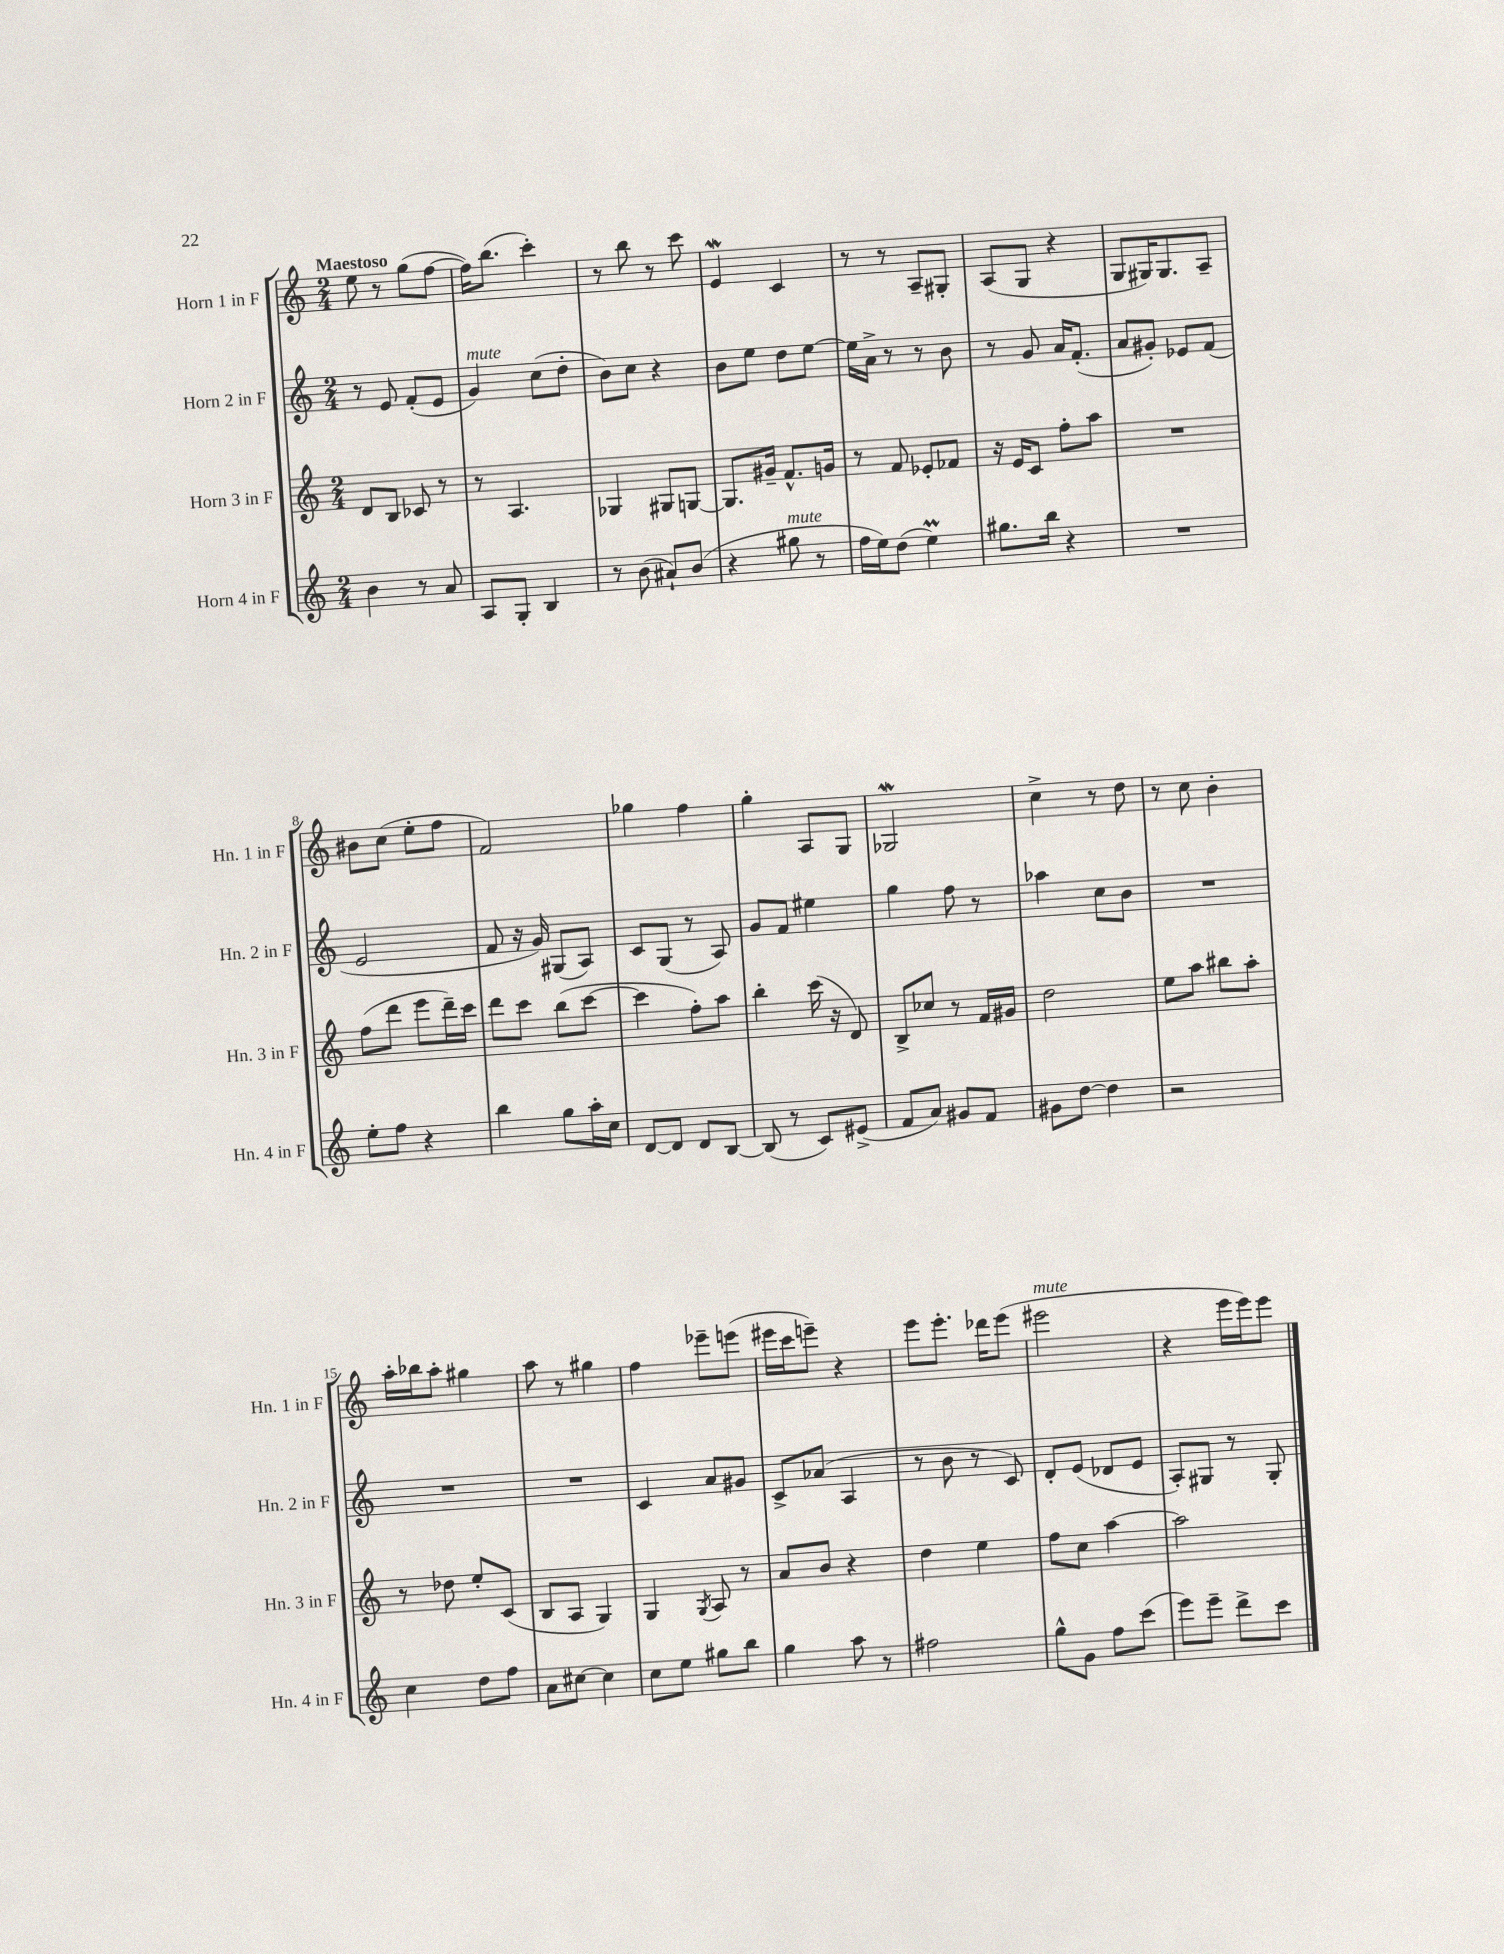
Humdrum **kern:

**kern	**kern	**kern	**kern
*part4	*part3	*part2	*part1
*staff4	*staff3	*staff2	*staff1
*I"Horn 4 in F	*I"Horn 3 in F	*I"Horn 2 in F	*I"Horn 1 in F
*I'Hn. 4 in F	*I'Hn. 3 in F	*I'Hn. 2 in F	*I'Hn. 1 in F
*clefG2	*clefG2	*clefG2	*clefG2
*k[]	*k[]	*k[]	*k[]
*M2/4	*M2/4	*M2/4	*M2/4
=1	=1	=1	=1
!	!	!	!LO:TX:a:B:t=Maestoso
4b\	8d/L	8r	8ee\
.	8B/J	8e/	8r
8r	8c-X/	(8f'/L	(8gg\L
8a/	8r	8e/J	[8ff\J
=2	=2	=2	=2
!	!	!LO:TX:a:i:t=mute	!
8A/L	8r	4g/)	16ff\KL])
.	.	.	(8.bb\J
8G'/J	4.A/	.	.
4B/	.	(8cc\L	4ccc'\)
.	.	8dd'\J	.
=3	=3	=3	=3
8r	4G-X/	8b\L)	8r
(8b\	.	8cc\J	8bb\
8a#X`/L)	8G#X/L	4r	8r
(8b/J	[8Gn/J	.	8ccc\
=4	=4	=4	=4
4r	8.G/L]	8b\L	4eW/
.	.	8ee\J	.
.	16g#X~/Jk	.	.
!LO:TX:a:i:t=mute	!	!	!
8gg#X\	8.f^^/L	8dd\L	4c/
8r	.	[8ee\J	.
.	16gn/Jk	.	.
=5	=5	=5	=5
16ff\LL	8r	16ee\LL]	8r
16ee\J)	.	16a^\JJ	.
(8dd\J	8f/	8r	8r
4eem\)	8e-X'/L	8r	8A~/L
.	8f-X/J	8b\	8G#X'/J
=6	=6	=6	=6
8.gg#X\L	16r	8r	(8A/L
.	16e/KL	.	.
.	8c/J	8g/	8G/J
16bb\Jk	.	.	.
4r	8ff'\L	16a/KL	4r
.	.	(8.f'/J	.
.	8aa\J	.	.
=7	=7	=7	=7
2r	2r	8a/L	8G/L
.	.	8g#X'/J)	16G#X/K)
.	.	.	8.G#/
.	.	8e-X/L	.
.	.	(8f/J	8A~/J
!!LO:LB:g=z
=8	=8	=8	=8
8ee'\L	(8ff\L	2e/	8b#X\L
8ff\J	8ddd\J	.	(8cc\J
4r	8eee\L	.	8ee'\L
.	16ddd~\L)	.	8ff\J
.	16ccc\JJ	.	.
=9	=9	=9	=9
4bb\	8ddd\L	8f/	2f/)
.	8ccc\J	16r	.
.	.	16g/)	.
8gg\L	(8bb\L	(8G#X/L	.
16aa'\L	[8ccc\J	8A/J)	.
16cc\JJ	.	.	.
=10	=10	=10	=10
[8d/L	4ccc\]	8c/L	4gg-X\
8d/J]	.	(8G/J	.
8d/L	8ff'\L)	8r	4ff\
[8B/J	8aa\J	8A/)	.
=11	=11	=11	=11
(8B/]	4bb'\	8g/L	4gg'\
8r	.	8f/J	.
8c/L)	(16ccc\	4ee#X\	8A/L
.	16r	.	.
(8e#X^/J	8d/)	.	8G/J
=12	=12	=12	=12
8f/L	8B^/L	4gg\	2G-Xw/
8a/J)	8cc-X/J	.	.
8g#X/L	8r	8ff\	.
8f/J	16f/LL	8r	.
.	16g#X/JJ	.	.
=13	=13	=13	=13
8g#X\L	2dd\	4aa-X\	4cc^\
[8dd\J	.	.	.
4dd\]	.	8cc\L	8r
.	.	8b\J	8dd\
=14	=14	=14	=14
2r	8ee\L	2r	8r
.	8aa\J	.	8cc\
.	8bb#X\L	.	4b'\
.	8aa'\J	.	.
!!LO:LB:g=z
=15	=15	=15	=15
4cc\	8r	2r	16aa'\LL
.	.	.	16bb-X\J
.	8dd-X\	.	8aa'\J
8dd\L	8ee'/L	.	4gg#X\
8ff\J	(8c/J	.	.
=16	=16	=16	=16
8a\L	8B/L	2r	8aa\
[8cc#X\J	8A/J	.	8r
4cc#\]	4G/)	.	4gg#X\
=17	=17	=17	=17
8cc\L	4G/	4c/	4ff\
8ee\J	.	.	.
.	8qG/	.	.
8gg#X\L	8A/	8a/L	8eee-X~\L
8bb\J	8r	8g#X/J	(8eeen\J
=18	=18	=18	=18
4gg\	8a/L	8c^/L	16eee#X\LL
.	.	.	16ccc\J
.	8b/J	(8a-X/J	8eeen~\J)
8aa\	4r	4A/	4r
8r	.	.	.
=19	=19	=19	=19
2ff#X\	4dd\	8r	8eee\L
.	.	8b\	8.eee'\J
.	4ee\	8r	.
.	.	.	16ddd-X\KL
.	.	8c/)	(8eee\J
=20	=20	=20	=20
!	!	!	!LO:TX:a:i:t=mute
8gg^^\L	8ff\L	8d'/L	2eee#X\
8g\J	8cc\J	(8e/J	.
8ff\L	[4aa\	8d-X/L	.
(8ccc\J	.	8e/J	.
=21	=21	=21	=21
8eee\L)	2aa\]	8A'/L)	4r
8eee~\J	.	8G#X/J	.
8ddd^\L	.	8r	16eee\LL
.	.	.	16eee\J)
8ccc\J	.	8G#'/	8eee\J
==	==	==	==
*-	*-	*-	*-
